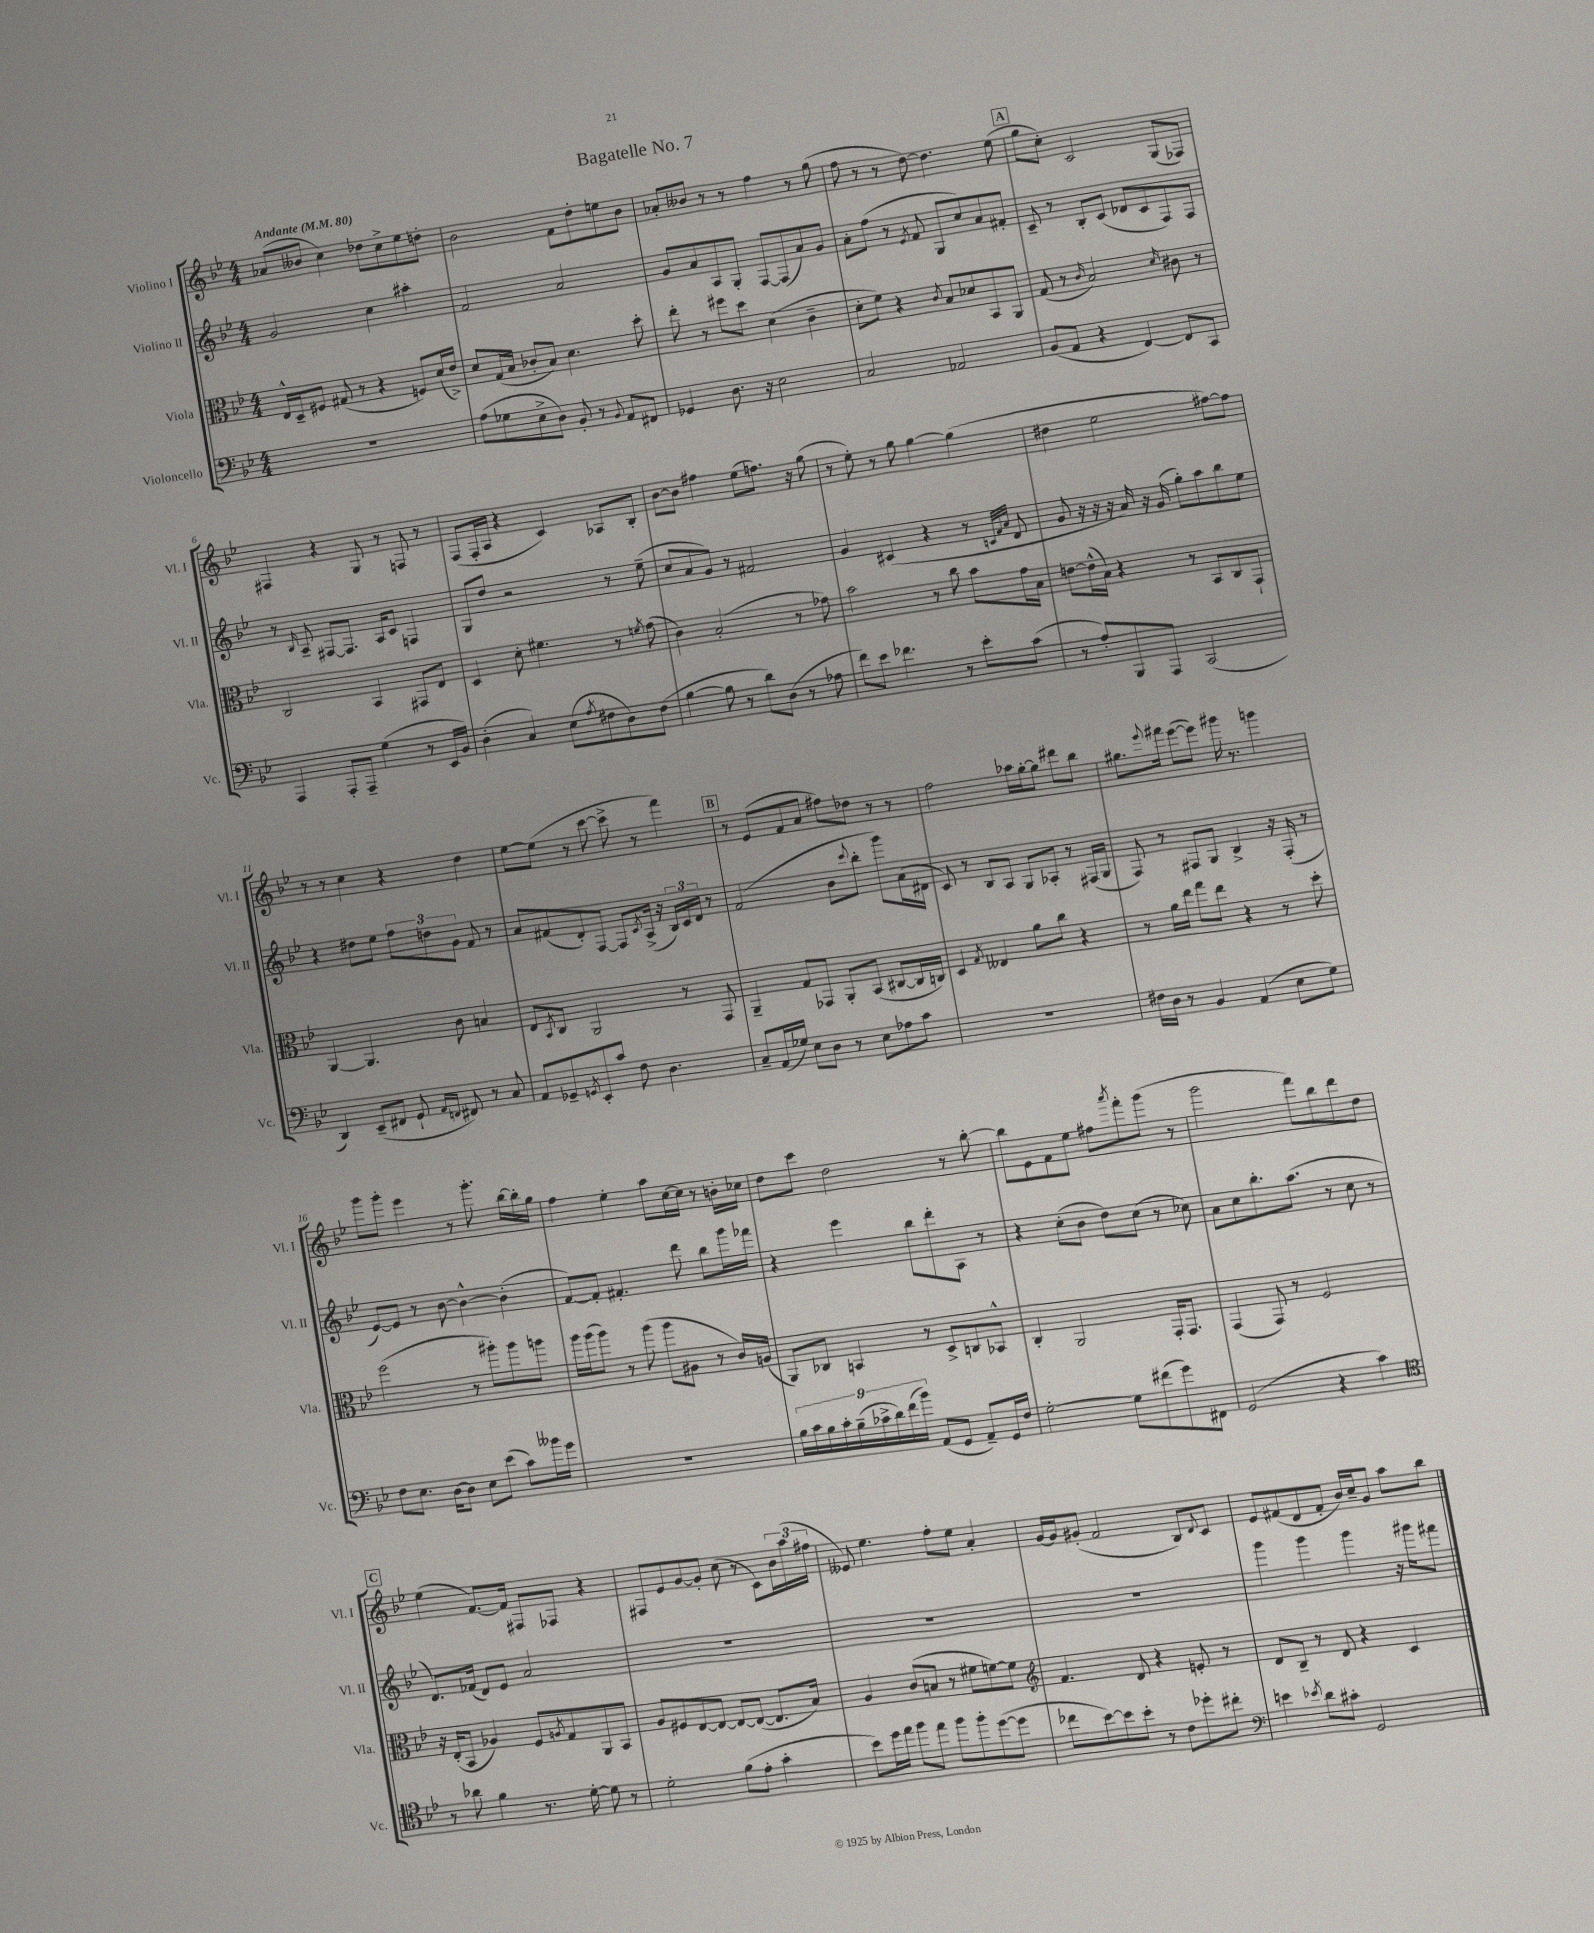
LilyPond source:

\header { title = "Bagatelle No. 7" }
<<
\new StaffGroup <<
\new Staff = "s0" \with { instrumentName = "Violino I" shortInstrumentName = "Vl. I" } {
    \clef treble \key bes \major \numericTimeSignature \time 4/4 \tempo "Andante" 4 = 80
    aes'8( beses'8 c''4) des''8 c''8-> ees''8 d''8-. |
    bes'2 f'8 d''8-. e''8 bes'8 |
    aes'8-. beses'8 r8 r8 f''4 r8 g''8( |
    f''8 r8 r8 d''8~) d''4. ees''8( |
    \mark \markup { \box "A" } g''8 c''8-.) c'2 g8( fes8) |
    fis4 r4 g8 r8 f8 r8 |
    f8( f16-. a16 r4 c'4) aes8 bes8-. |
    bes'8~ bes'8 fis''4 ees''8( f''8.) r16 g''8( |
    r8 ees''8-.) r8 g''8 g''4~ g''4( |
    dis''4 ees''2 fis''8~) fis''8 |
    r8 r8 c''4 r4 d''4 |
    ees''8~ ees''8( r8 c'''8~ c'''8-> r8 f'''4) |
    \mark \markup { \box "B" } r8 ees'8( f'8 a'8 fis''8) des''8 r8 r8 |
    f''2 aes''16 g''16~-. g''8 dis'''8 bes''8 |
    gis''8. \appoggiatura { ees'''8 } fis'''16 ees'''8~( ees'''8) gis'''16 r8. g'''4 |
    g'''8 g'''8-. ees'''4 r8 g'''8.-. bes''16~ bes''16-. g''16 |
    f''4 ees''4-. a''8 c''16~ c''16 r8 b'16-. ces''16 |
    d''8 c'''8 d''2 r8 bes''8~-. |
    bes''8 ees'8 f'8 ees''8 fis''8 \acciaccatura { a'''8 } f'''8-. g'''8( r8 |
    g'''2 f'''8) bes''8 d'''8 d''8 |
    \mark \markup { \box "C" } ees''4( f'8.~) f'16 fis8 fes8 r4 |
    fis8 ees'8 g'8~ g'8-. c''8( r8 c'8) \tuplet 3/2 { bes'16 a''16( fis''16 } |
    eeses'8) ees''4. f''8-. ees''8 a'4-. |
    g'16~ g'16 gis'8-.( f'2 bes8) \appoggiatura { d'8 } c'8 |
    ees'8 fis'8( d'8 fis'8-. bes'16) c''16-- g'8 a''8 bes''8 \bar "|." |
}
\new Staff = "s1" \with { instrumentName = "Violino II" shortInstrumentName = "Vl. II" } {
    \clef treble \key bes \major \numericTimeSignature \time 4/4
    g'2 c''4 ais''4-. |
    f'2 a'2 |
    g'8 a'8 a8 g8-. f8~ f8( a'8) g'8 |
    a'8-. f''8( r8 \acciaccatura { ees'8 } f'8 g8 c''8) a'8 fis'8-. |
    \mark \markup { \box "A" } c'8-- r8 bes8-. c'8( des'8 c'8 f8) f8 |
    r8 \grace { bes16 } a8-- fis8~ fis8. a16 c'8 f4 |
    g8 d''8 r2 r8 ees''8--( |
    c''8 a'8 g'8) r8 fis'2 |
    g'4 cis'4( r4 r8 \grace { c'32 f'32 a'32 } d'8 |
    g'8 r16 r16 r16 a'16) r16 g'16( g''8-.) a''8 bes''8 ees''8 |
    r4 dis''8 ees''8 \tuplet 3/2 { f''8 d''8 g'8 } f'8 r8 |
    a'8 fis'8( d'8-.) f8~ f8 \acciaccatura { c'8 } a16->( r16 \tuplet 3/2 { bes16) c'16 d'16 } r8 |
    \mark \markup { \box "B" } f'2( bes'8 \appoggiatura { c'''8 } bes''8-. g'''8) a'16( dis'16 |
    c'8) r8 bes8 a8 g8 aes8-. r8 fis16( g16 |
    f8) r8 fis8 g8 bes4-> r16 fis16-.( r8 |
    ees'8~) ees'8 r8 bes'8~ bes'4~-^ bes'4-.( |
    f'8~) f'8-. fis'4.-. d'''8 bes''8 g'''16 fes'''16 |
    r4 ees'''4 bes''8 d'''8-. a8 r8 |
    r4 c''8-.( bes'8 d''8) c''8( r8 ces''8) |
    a'8 c''8 bes''8.-. a''8.( r8 c''8 r8 |
    \mark \markup { \box "C" } d'8.) fes'16( d'8) ees'8 a'2 |
    R1 |
    R1 |
    R1 |
    g'''4 g'''4 g'''4 r16 gis'''16 fis'''8 \bar "|." |
}
\new Staff = "s2" \with { instrumentName = "Viola" shortInstrumentName = "Vla." } {
    \clef alto \key bes \major \numericTimeSignature \time 4/4
    ees16-^ d16-- fis8 gis8( r8 r4 f8) d'16( ees'16->) |
    d'8 g16( bes16 ces'8-. bes8) d'4. d''8-. |
    ees''8-. r8 fis''8 d''8 d'4( c'4-- |
    d'8-. f'8) r4 \acciaccatura { c'8 } bes8 des'8 bes,8 a,8 |
    \mark \markup { \box "A" } g8( r8 \grace { c'16 } bes2) \grace { d'16 } cis'8 r8 |
    c2 bes,4 gis,8 ees8 |
    d4 d'8-. fis'4. r8 \acciaccatura { f'8 } g'8( |
    c'4) bes2-.( r8 ges'8) |
    bes'2 r8 c''8 bes'8 g'16 bes16 |
    e'8~ e'16-^( bes16) r4 r8 bes,8 c8 g,8-! |
    a,4~ a,4. c'8 b4 |
    ees8 \acciaccatura { bes,8 } c8 a,2 r8 g,8 |
    \mark \markup { \box "B" } a,4-- g8 ges,8 a,8-. bes,8( cis8~ cis16 c16) |
    d4 \acciaccatura { g8 } eeses4 a'8 c''8 r4 |
    r8 a'16 ees''16 g''8 ees''8 r4 r8 d''8-. |
    f''2( r8 ais''8-.) ais''8 a''8 |
    a''16 a''16( a''8) r8 a''8( a''8 ais8 r8 c'16) a16( |
    a,8) ces8 b,4 r8 d8-> c8 bes,8-^ |
    c4-. a,2 g,16-. g,8. |
    g,4( g,8) r8 f2 |
    \mark \markup { \box "C" } r16 ees16-.( bes,8 aes4) f8 \acciaccatura { a8 } g8 a,8 bes,8 |
    a8 fis8 ees8~ ees8~ ees8~ ees8~( ees8. bes16) |
    a4 c'8( b8 r8 fis'8 f'8~) f'8 |
    \clef treble f'4. d'8 r4 e'8-. r8 |
    d'8 bes8-- r8 d'8 r4 c'4 \bar "|." |
}
\new Staff = "s3" \with { instrumentName = "Violoncello" shortInstrumentName = "Vc." } {
    \clef bass \key bes \major \numericTimeSignature \time 4/4
    R1 |
    a8( ges8 ees8-> d8) bes,8-. r8 \appoggiatura { bes,8 } a,8 fis,8 |
    ges,4 d8. r16 ees2 |
    c2 aes,2 |
    \mark \markup { \box "A" } bes,8( a,8 r4 f,4~) f,8 c,8 |
    a,,4 a,,8-. a,,8-- g4( r8 ees,16 bes,16) |
    d4-.( c4) ees8( \acciaccatura { a8 } fis8 d8) fis8( |
    bes4~ bes8 r8 d'8) d8( r8 aes8 |
    f'8) ees'8 fes'4. r8 ees'8-. c'8( |
    r8 a8-.) bes,,8 a,,8 c,2( |
    d,4) ees,8--( fis,8 g,8-! \grace { a,16 f,16 } fis,8) r8 c8 |
    a,8 ges,8-- \acciaccatura { g,8 } ees,8-. c'8 f8 d4. |
    \mark \markup { \box "B" } c8-- a,16( ges16) ees8 d8 r8 ees8 aes8 c'8 |
    R1 |
    fis16 d16 r8 bes,4 a,4( ees8 g8) |
    f8 ees8. d16~ d8 ees8 ees'8( c'8) beses'16 g'16 |
    R1 |
    \tuplet 9/8 { bes16 c'16 bes16 c'16-. bes16--( ces'16-> d'16) f'16( bes'16) } a,8( g,8 a,8--) g,16 f16 |
    g2~-. g8 fis'8( g'8) fis,8 |
    g,2( r4 c'4) |
    \mark \markup { \box "C" } \clef tenor r8 aes'8 f'4 r8. d'16~-. d'8 r8 |
    d'2-. f'8( ees'8-. g'4-. |
    bes'8) d''16 ees''16 f''8 ees''8 f''8 f''8-. d''8~( d''8 |
    ces''8 bes'8~) bes'8 bes'8-. r8 c'8 des''8-. cis''8-. |
    \clef bass e'4 \acciaccatura { ees'8 } d'8 cis'8-. g,2 \bar "|." |
}
>>
>>
